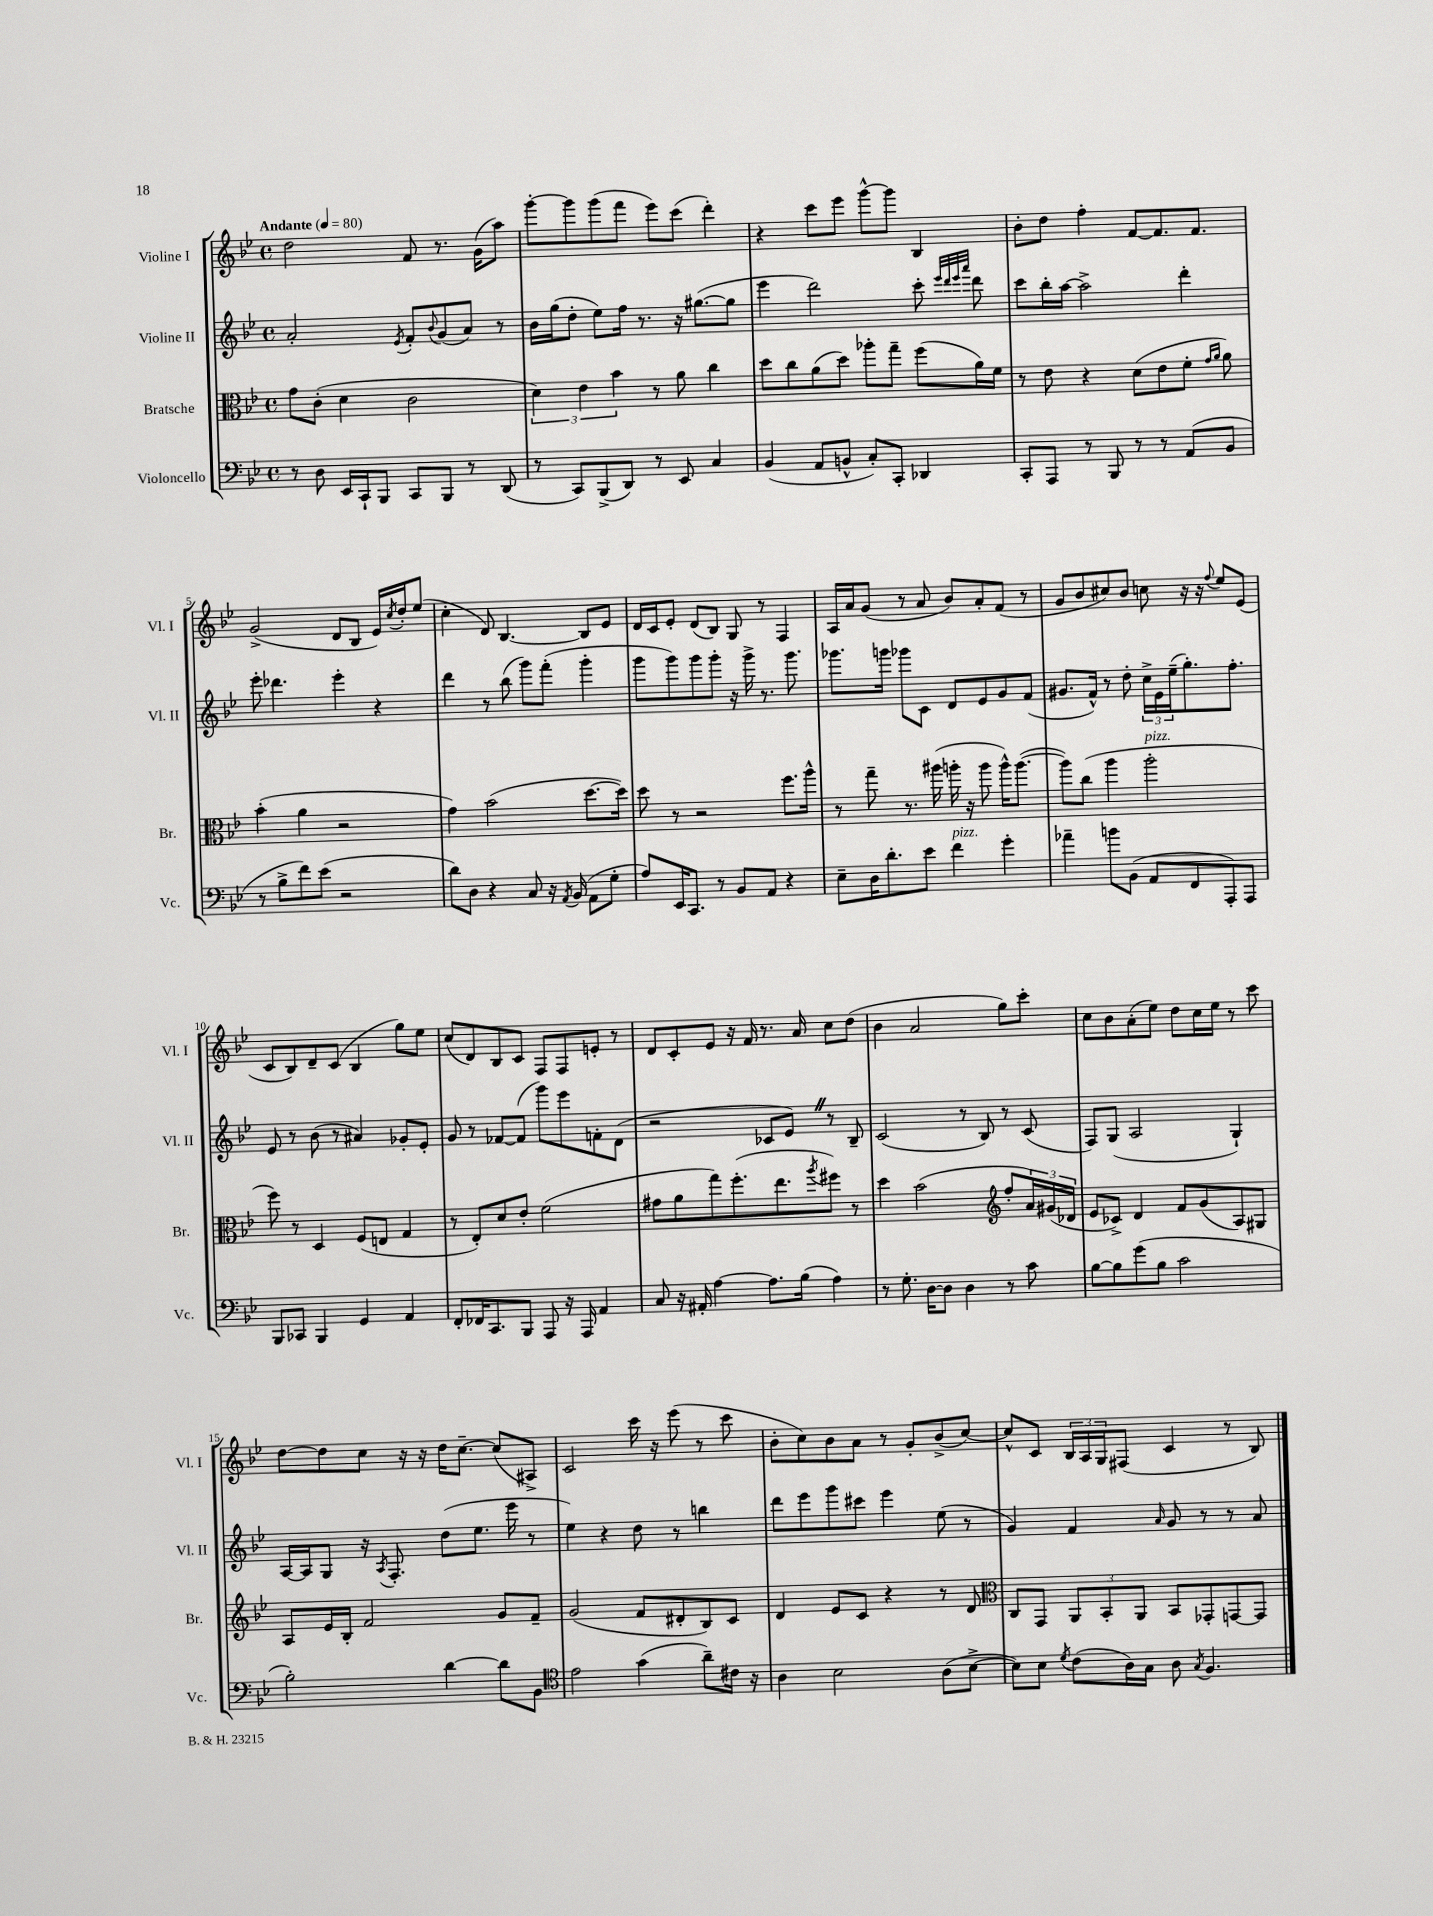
<<
\new StaffGroup <<
\new Staff = "s0" \with { instrumentName = "Violine I" shortInstrumentName = "Vl. I" } {
    \clef treble \key bes \major \defaultTimeSignature \time 4/4 \tempo "Andante" 4 = 80
    d''2 f'8 r8. g'16( a''8) |
    g'''8~-. g'''8 g'''8( f'''8 ees'''8) c'''8( d'''4-.) |
    r4 c'''8 ees'''8 g'''8~-^ g'''8 bes4 |
    bes'8-. d''8 f''4-. f'8~ f'8. f'8. |
    g'2->( d'8 bes8 ees'16) \acciaccatura { c''8 } d''16-. ees''8( |
    c''4-. d'8) bes4.~ bes8 ees'8 |
    d'16 c'16 ees'8-. d'8( bes8) g8 r8 f4 |
    a16 a'16 g'8( r8 a'8 bes'8) a'8-. f'8( r8 |
    g'8 bes'8 cis''8) bes'8 c''8 r16 r16 \appoggiatura { f''8 } ees''8 ees'8( |
    c'8 bes8) d'8-- c'8( bes4 g''8) ees''8 |
    c''8( d'8) bes8 c'8 f8 f8 e'8-. r8 |
    d'8 c'8-. ees'8 r16 f'16 r8. a'16 c''8 d''8( |
    bes'4 a'2 g''8) c'''8-. |
    c''8 bes'8 a'8-.( ees''8) d''8 c''16 ees''16 r8 c'''8 |
    d''8~ d''8 c''8 r16 r16 d''16 c''8.~-- c''8( ais8->) |
    c'2 c'''16 r16 ees'''8( r8 c'''8 |
    bes'8-. c''8) bes'8 a'8 r8 g'8-. bes'8->( c''8~) |
    c''8-^ c'8 \tuplet 3/2 { bes16 a16 g16 } fis8( c'4 r8 bes8) \bar "|." |
}
\new Staff = "s1" \with { instrumentName = "Violine II" shortInstrumentName = "Vl. II" } {
    \clef treble \key bes \major \defaultTimeSignature \time 4/4
    a'2-. \acciaccatura { ees'8 } f'8-. \appoggiatura { bes'8 } g'8( a'8) r8 |
    bes'16 g''16( d''8-. ees''8) f''16 r8. r16 gis''8.~( gis''8 |
    ees'''4 d'''2) c'''8-. \grace { ees'''32 d'''32 ees'''32 a'''32 } d'''8 |
    c'''8 bes''16-. a''16~ a''2-> d'''4-. |
    ees'''8-. des'''4. ees'''4-. r4 |
    d'''4 r8 bes''8( g'''8) f'''8-.( g'''4-. |
    g'''8 g'''8) g'''8 g'''8-. r16 g'''16-> r8. g'''8. |
    ges'''8. g'''16 ges'''8 c'8 d'8 ees'8 g'8 f'8( |
    gis'8. f'16-^) r8 d''8-. \tuplet 3/2 { c''16-> ees'16 ees''16--( } g''8.-.) f''8.-. |
    ees'8 r8 bes'8( r8 ais'4) ges'8-. ees'8-. |
    g'8 r8 fes'8~ fes'8( g'''8) ees'''8 f'8-. d'8( |
    r2 ces'8 ees'8) \once \override BreathingSign.text = \markup { \musicglyph "scripts.caesura.straight" } \breathe r8 bes8-- |
    c'2( r8 bes8) r8 c'8( |
    f8) g8( a2 g4-!) |
    a16~ a16 g8 r16 \acciaccatura { a8 } f8.-. d''8( ees''8. ees'''16 r8 |
    ees''4) r4 d''8 r8 b''4 |
    d'''8 ees'''8 g'''8 cis'''8 ees'''4 ees''8( r8 |
    g'4) f'4 \grace { a'16 } g'8 r8 r8 a'8 \bar "|." |
}
\new Staff = "s2" \with { instrumentName = "Bratsche" shortInstrumentName = "Br." } {
    \clef alto \key bes \major \defaultTimeSignature \time 4/4
    g'8 c'8-.( d'4 c'2 |
    \tuplet 3/2 { d'4) ees'4 bes'4 } r8 a'8 c''4 |
    d''8 c''8 a'8( d''8) aes''8-. g''8-- f''8( a'16) f'16 |
    r8 ees'8 r4 d'8( ees'8 f'8-. \grace { g'16 a'16 } a'8) |
    bes'4-.( a'4 r2 |
    g'4) bes'2( d''8.~ d''16) |
    d''8 r8 r2 f''8. a''16-^ |
    r8 g''8-- r8. ais''16( a''16-. r16 a''8 a''16-^) a''8.~( |
    a''8) c''8( a''4 a''2-.^\markup { \italic "pizz." } |
    f''8) r8 d4 f8( e8 g4 |
    r8 ees8-.) d'8 ees'8-. f'2( |
    gis'8 a'8 g''8) f''8.-.( ees''8. \acciaccatura { a''8 } fis''8) r8 |
    d''4 bes'2( \clef treble f''8-. \tuplet 3/2 { a'16) gis'16( des'16 } |
    ees'8 ces'8->) d'4 f'8 g'8( a8) gis8 |
    a8 ees'16 bes16-. f'2 g'8 f'8-- |
    g'2( f'8 dis'8-. bes8) c'8 |
    d'4 ees'8 c'8 r4 r8 d'8 |
    \clef alto c8 g,8 \tuplet 3/2 { a,8 bes,8-. a,8 } bes,8 ges,8-. g,8~ g,8 \bar "|." |
}
\new Staff = "s3" \with { instrumentName = "Violoncello" shortInstrumentName = "Vc." } {
    \clef bass \key bes \major \defaultTimeSignature \time 4/4
    r8 d8 ees,16 c,16-! bes,,8 c,8 bes,,8 r8 d,8( |
    r8 c,8) bes,,8->( d,8) r8 ees,8 c4 |
    bes,4( a,8 b,8-^ c8-.) c,8-. des,4 |
    c,8-. a,,8 r8 bes,,8 r8 r8 a,8( bes,8 |
    r8 bes8-> f'8) ees'8( r2 |
    d'8) d8 r4 c8 r16 \acciaccatura { a,8 } bes,16( a,8 g8-. |
    a8) ees,16 c,8. r8 bes,8 a,8 r4 |
    ees8-- d16 d'8.-. ees'8 f'4^\markup { \italic "pizz." } g'4-. |
    aes'4-- b'8 bes,8( a,8 f,8 a,,8-.) a,,8 |
    bes,,8 ces,8 bes,,4 g,4 a,4 |
    f,8-. fes,16 c,8. bes,,8 a,,8 r16 a,,16 a,4 |
    c8 r16 ais,16-. a4~ a8. bes16( a4) |
    r8 g8.-. d16~ d8 d4 r8 c'8 |
    bes8~ bes8 g'8( bes8 c'2 |
    bes2-.) d'4~ d'8 bes,8 |
    \clef tenor ees'2 g'4( a'8--) cis'16 r16 |
    a4 bes2 a8( bes8~-> |
    bes8) bes8 \acciaccatura { d'8 } c'8( a16) g16 a8 \acciaccatura { g8 } f4. \bar "|." |
}
>>
>>
